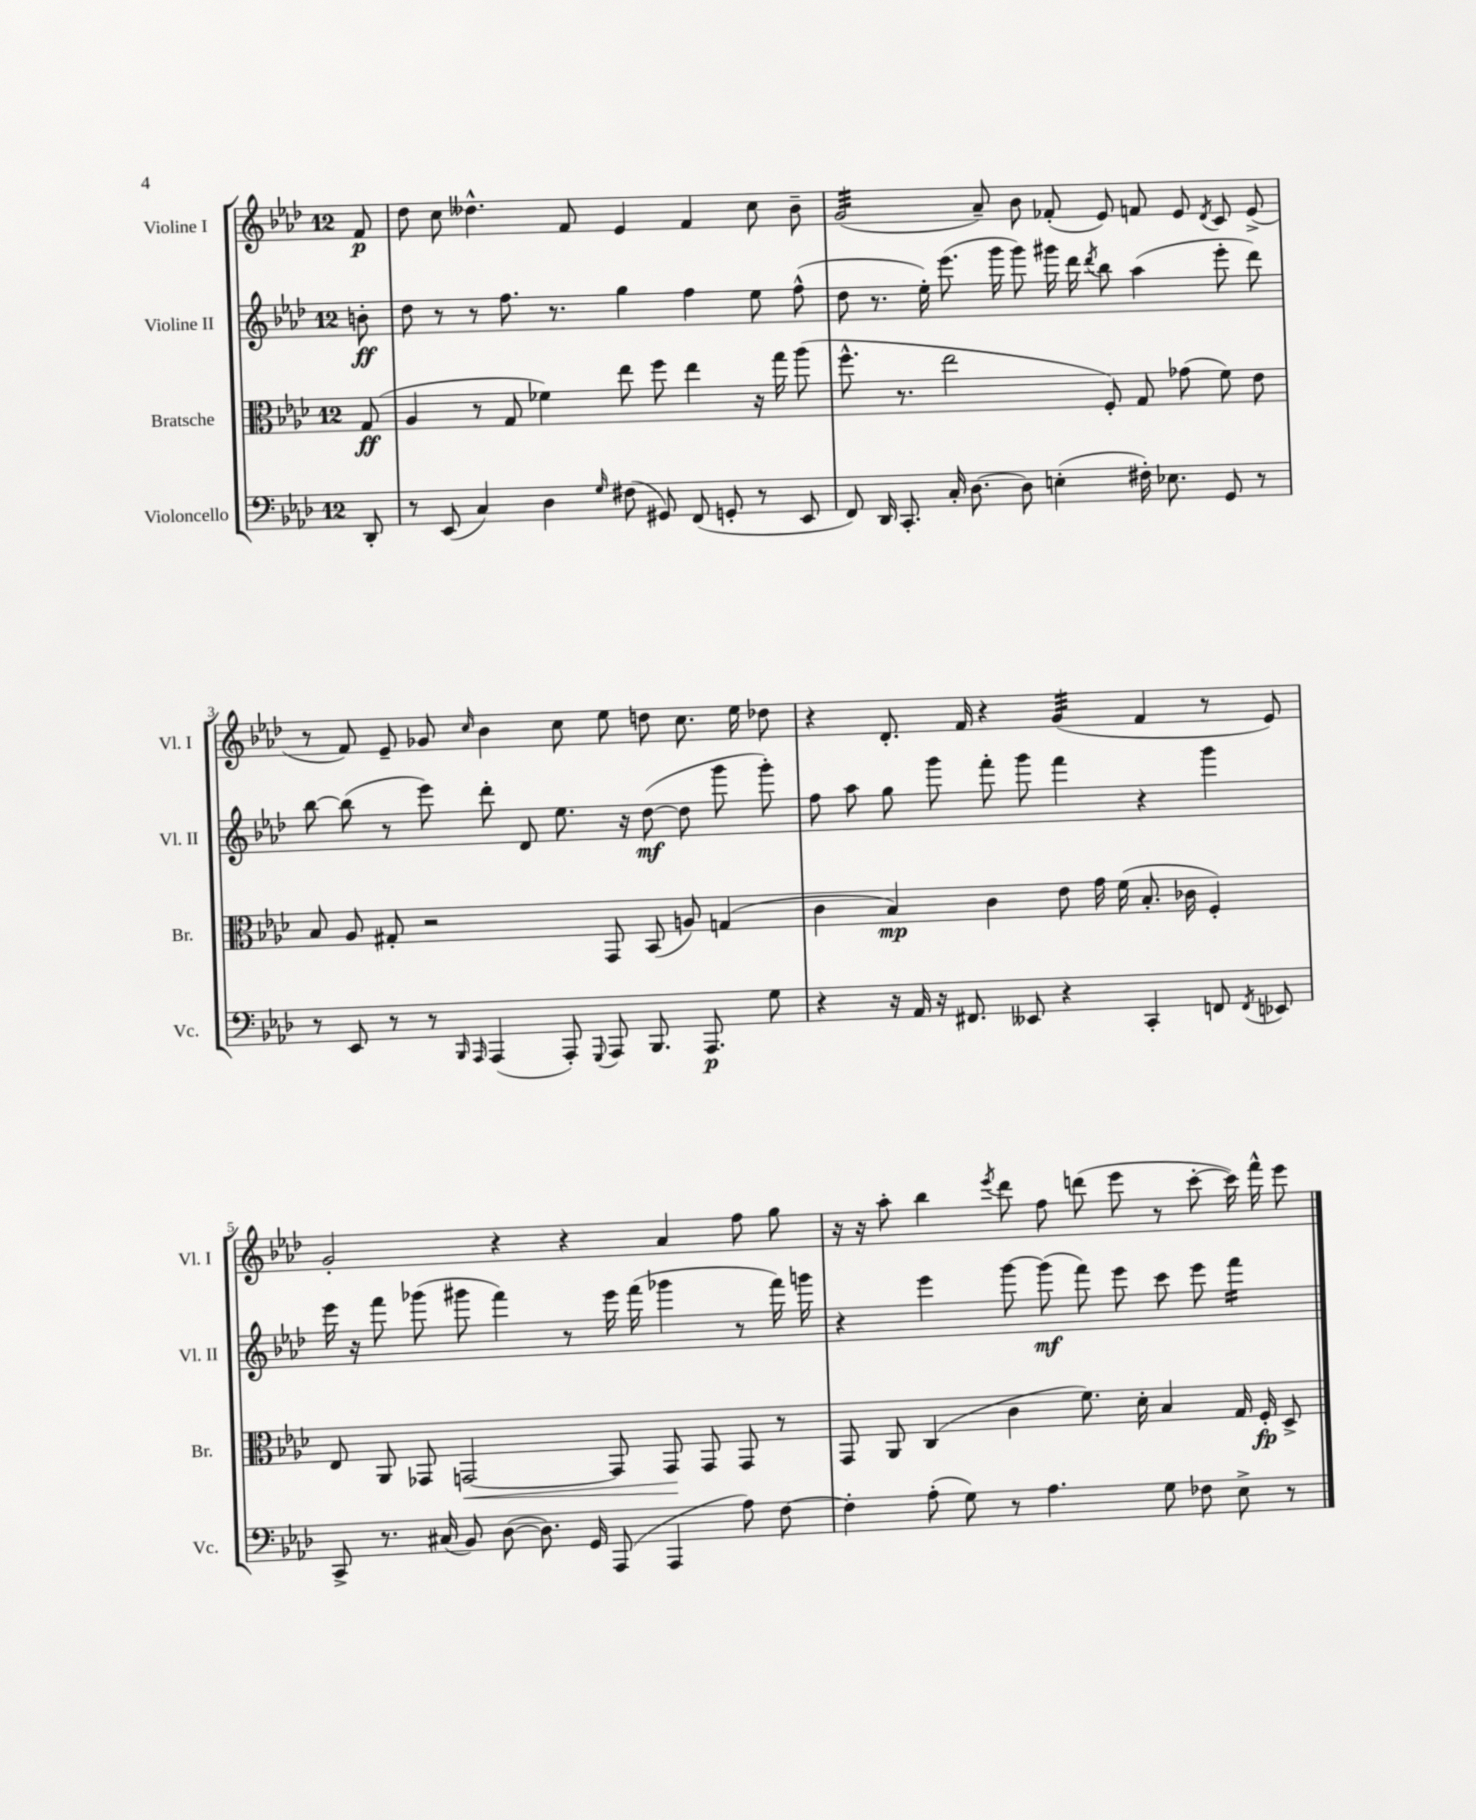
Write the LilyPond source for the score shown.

<<
\new StaffGroup <<
\new Staff = "s0" \with { instrumentName = "Violine I" shortInstrumentName = "Vl. I" } {
    \clef treble \key aes \major \once \override Staff.TimeSignature.style = #'single-digit \time 12/8 \partial 8
    \autoBeamOff f'8\p |
    des''8 c''8 deses''4.-^ f'8 ees'4 f'4 c''8 bes'8-- |
    g'2:32( aes'8--) bes'8 fes'8-.( ees'8) f'8 ees'8 \acciaccatura { des'8 } c'8 ees'8->( |
    r8 f'8) ees'8-- ges'8 \grace { c''16 } bes'4 c''8 ees''8 d''8 c''8. ees''16 des''8 |
    r4 des'8.-. f'16 r4 g'4:32( f'4 r8 ees'8) |
    g'2-. r4 r4 aes'4 f''8 g''8 |
    r16 r16 aes''8-. bes''4 \acciaccatura { ees'''8 } des'''8 f''8 d'''8( ees'''8 r8 c'''8~-. c'''16) f'''16-^ ees'''8 \bar "|." |
}
\new Staff = "s1" \with { instrumentName = "Violine II" shortInstrumentName = "Vl. II" } {
    \clef treble \key aes \major \once \override Staff.TimeSignature.style = #'single-digit \time 12/8 \partial 8
    \autoBeamOff b'8-.\ff |
    des''8 r8 r8 f''8. r8. g''4 f''4 ees''8 f''8-^( |
    des''8 r8. ees''16-.) ees'''8.( g'''16 g'''8) gis'''16 des'''16 \acciaccatura { des'''8 } bes''8 aes''4( ees'''8-. des'''8) |
    bes''8~ bes''8( r8 ees'''8) des'''8-. des'8 ees''8. r16 des''8~\mf( des''8 g'''8 g'''8-.) |
    f''8 aes''8 g''8 g'''8 f'''8-. g'''8 f'''4 r4 g'''4 |
    ees'''16 r16 f'''8 ges'''8( gis'''8 f'''4) r8 ees'''16 f'''16( ges'''4 r8 f'''16) g'''16 |
    r4 ees'''4 g'''8~ g'''8\mf( f'''8) ees'''8 c'''8 ees'''8 f'''4:16 \bar "|." |
}
\new Staff = "s2" \with { instrumentName = "Bratsche" shortInstrumentName = "Br." } {
    \clef alto \key aes \major \once \override Staff.TimeSignature.style = #'single-digit \time 12/8 \partial 8
    \autoBeamOff g8\ff( |
    aes4 r8 g8 fes'4) ees''8 f''8 ees''4 r16 g''16 aes''8( |
    f''8.-^ r8. ees''2 f8-.) g8 ges'8( f'8) ees'8 |
    bes8 aes8 gis8-. r2 g,8 bes,8( a8) g4( |
    c'4 bes4\mp) c'4 ees'8 g'16 f'16( bes8.-. ces'16 f4-.) |
    ees8 aes,8 ges,8 g,2~\< g,8 g,8\! g,8 g,8 r8 |
    g,8 aes,8 c4( c'4 f'8.) des'16-. bes4 g16 f16-.\fp des8-> \bar "|." |
}
\new Staff = "s3" \with { instrumentName = "Violoncello" shortInstrumentName = "Vc." } {
    \clef bass \key aes \major \once \override Staff.TimeSignature.style = #'single-digit \time 12/8 \partial 8
    \autoBeamOff des,8-. |
    r8 ees,8( c4) des4 \grace { g16 } fis8( gis,8) f,8( g,8-. r8 ees,8 |
    f,8) des,16 c,8.-. c16-. des8.~ des8 e4-.( fis16-.) ees8. g,8 r8 |
    r8 ees,8 r8 r8 \grace { bes,,16 aes,,16 } aes,,4( aes,,8-.) \appoggiatura { g,,8 } aes,,8 bes,,8. aes,,8.\p g8 |
    r4 r16 aes,16 r16 fis,8. eeses,8 r4 c,4-. f,8 \acciaccatura { f,8 } ees,8 |
    c,8-> r8. cis16( bes,8) des8~( des8.) g,16 aes,,8( aes,,4 aes8) f8~ |
    f4-. aes8-.( g8) r8 aes4. g8 fes8 ees8-> r8 \bar "|." |
}
>>
>>
